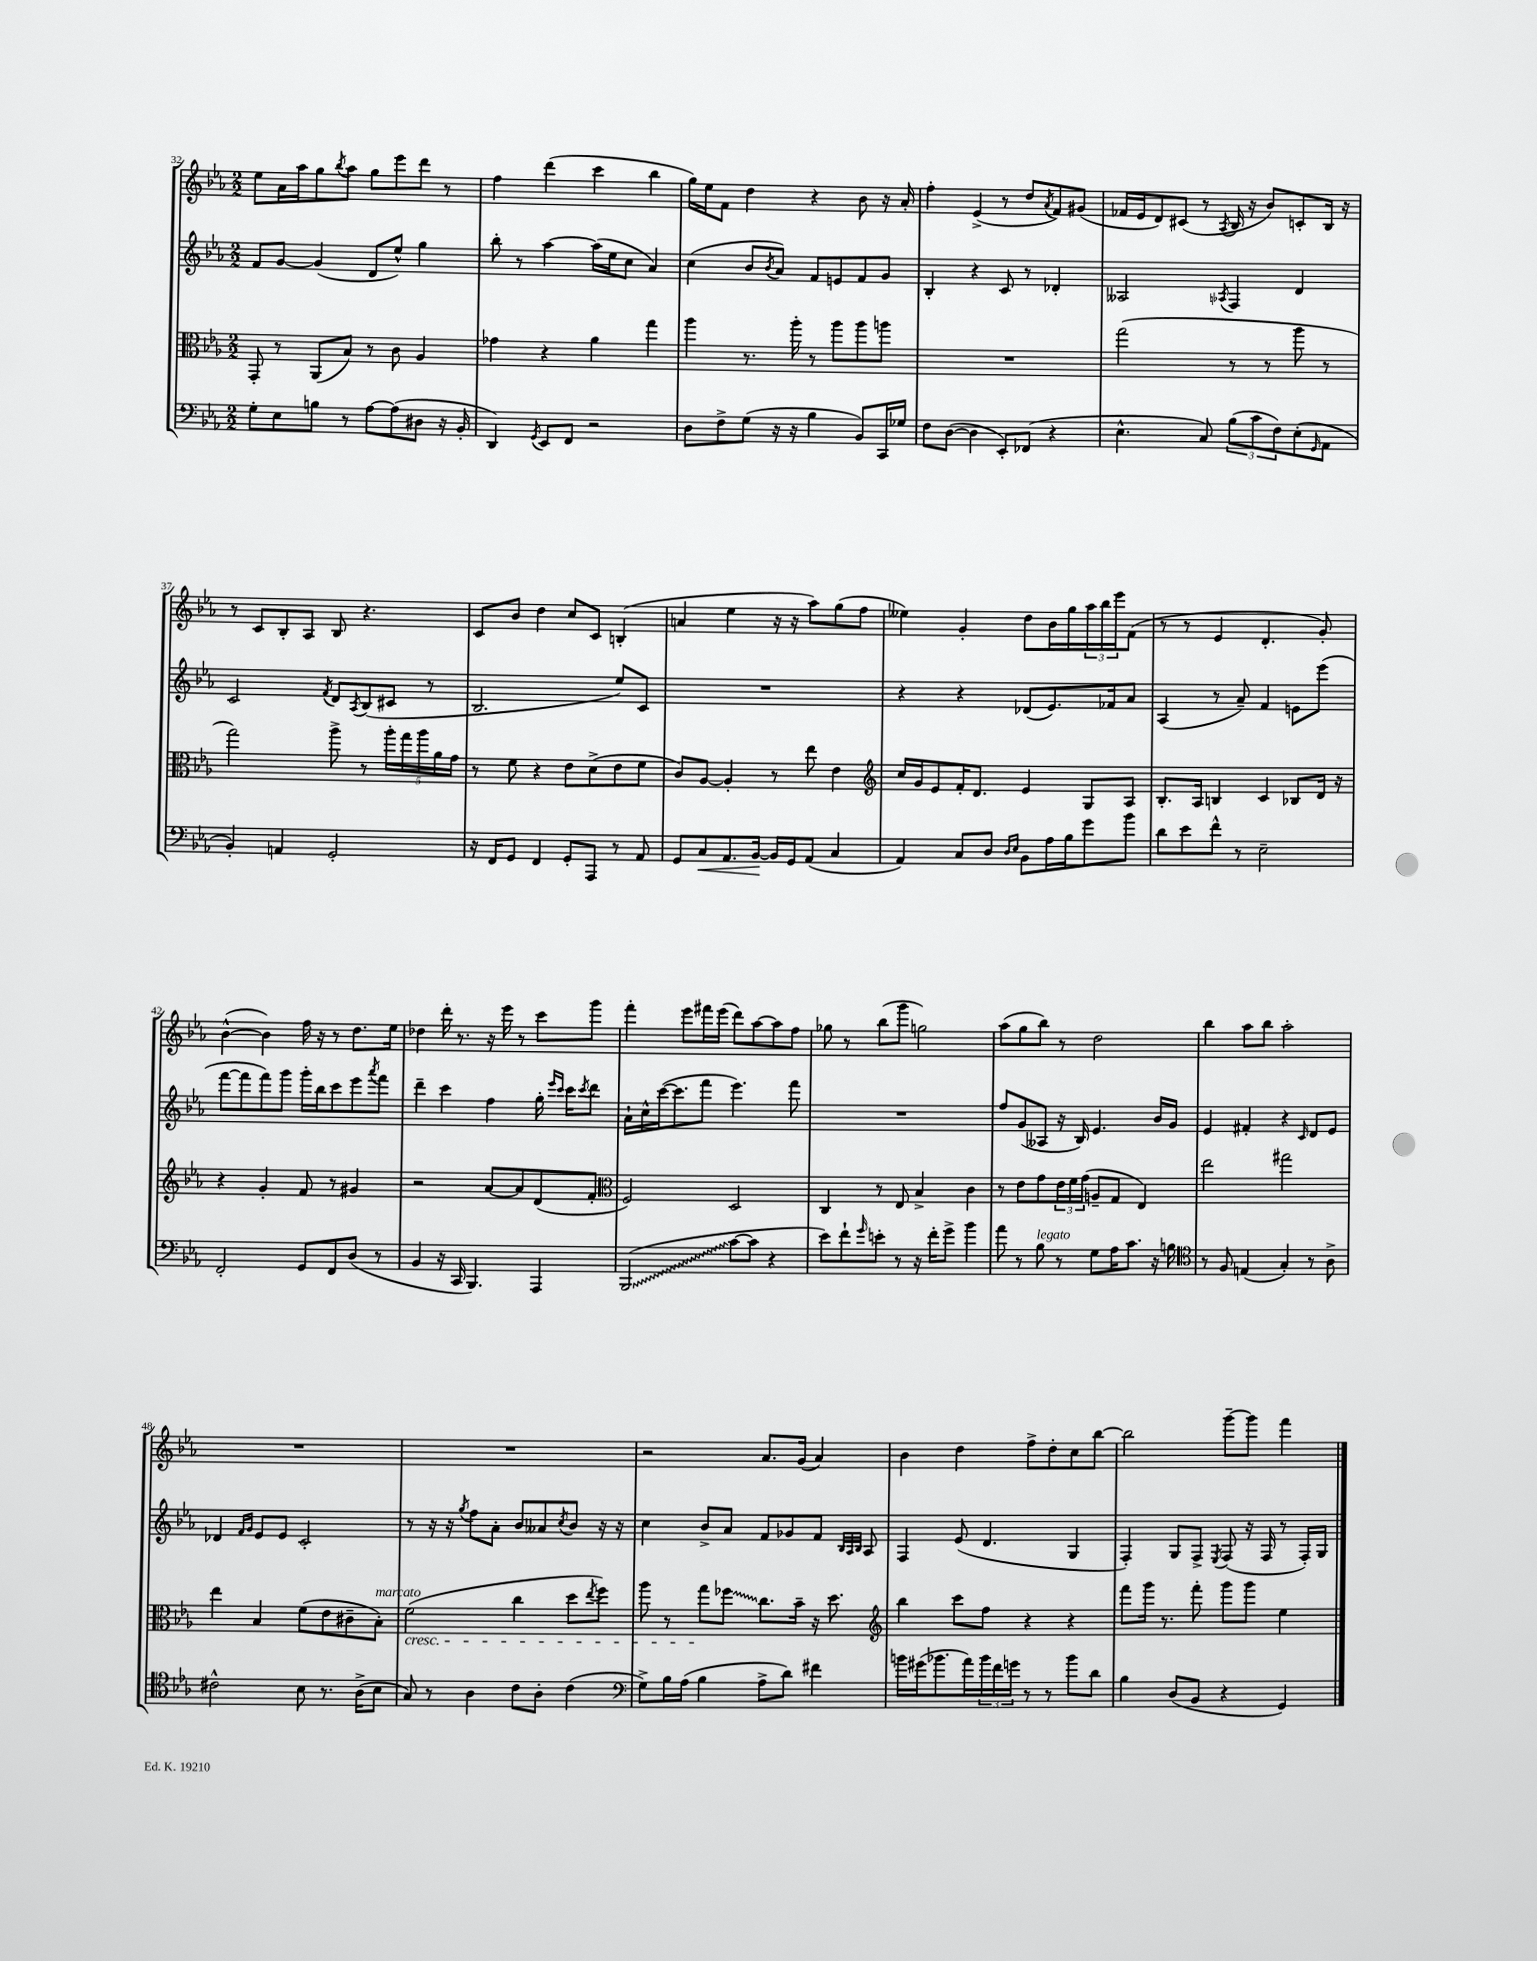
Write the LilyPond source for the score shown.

<<
\new StaffGroup <<
\new Staff = "s0" {
    \clef treble \key ees \major \numericTimeSignature \time 2/2
    ees''8 aes'16 aes''16 g''8 \acciaccatura { bes''8 } aes''8 g''8 ees'''8 d'''8 r8 |
    f''4 d'''4( c'''4 bes''4 |
    g''16) ees''16 f'8 d''4 r4 bes'8 r16 aes'16-. |
    f''4-. ees'4->( r8 d''8 \acciaccatura { aes'8 } f'8) gis'8( |
    fes'16 ees'16 d'8) cis'8( r8 \acciaccatura { aes8 } bes16 r16 bes'8) c'8-. bes16 r16 |
    r8 c'8 bes8-. aes8 bes8 r4. |
    c'8 bes'8 d''4 c''8 c'8 b4-.( |
    a'4 ees''4 r16 r16 aes''8) g''8( f''8 |
    eeses''4) g'4-. d''8 bes'16 g''16 \tuplet 3/2 { aes''16 bes''16 ees'''16 } f'8( |
    r8 r8 ees'4 d'4.-. g'8-.) |
    bes'4~-^( bes'4) f''16 r16 r8 d''8. ees''16 |
    des''4 d'''16-. r8. r16 ees'''16 r8 c'''8 g'''8 |
    f'''4-. ees'''8 fis'''16 ees'''16( d'''8) aes''8~ aes''8 f''8 |
    ges''8 r8 bes''8( g'''8 g''2) |
    aes''8( g''8 bes''8) r8 d''2 |
    bes''4 aes''8 bes''8 aes''2-. |
    R1 |
    R1 |
    r2 aes'8. g'16( aes'4) |
    bes'4 d''4 f''8-> d''8-. c''8 bes''8~ |
    bes''2 g'''8~-- g'''8 f'''4 \bar "|." |
}
\new Staff = "s1" {
    \clef treble \key ees \major \numericTimeSignature \time 2/2
    f'8 g'8~ g'4( d'8 ees''8-^) g''4 |
    bes''8-. r8 aes''4~ aes''16( ees''16 c''8 aes'4) |
    c''4( bes'8 \acciaccatura { bes'8 } aes'8) f'8 e'8 f'8 g'8 |
    bes4-. r4 c'8 r8 des'4-. |
    aeses2 \acciaccatura { aes8 } f4 d'4 |
    c'2 \acciaccatura { f'8 } d'8 \acciaccatura { aes8 } bes8( cis'8 r8 |
    bes2. ees''8) c'8 |
    R1 |
    r4 r4 des'8( ees'8.) fes'16 aes'8 |
    aes4( r8 aes'8--) f'4 e'8 ees'''8( |
    f'''8~ f'''8 f'''8) g'''8 g'''16-. bes''16 c'''8 ees'''8 \acciaccatura { aes'''8 } f'''8 |
    d'''4-- c'''4 f''4 g''16-. \grace { ees'''16 c'''16 } c'''16 \acciaccatura { c'''8 } d'''8 |
    aes'16-! c''16-^ c'''16~( c'''8. f'''8 ees'''4.) f'''8 |
    R1 |
    f''8 g'8( aeses8 r16 bes16) ees'4. bes'16 g'16 |
    ees'4 fis'4-. r4 \grace { c'16 } d'8 ees'8 |
    des'4 \grace { f'16 g'16 } ees'8 ees'8 c'2-. |
    r8 r16 r16 \acciaccatura { g''8 } f''8 aes'8-. bes'8 aeses'8 \acciaccatura { c''8 } bes'8 r16 r16 |
    c''4 bes'8-> aes'8 f'8 ges'8 f'8 \grace { bes32 aes32 bes32 } aes8 |
    f4 ees'8( d'4. g4 |
    f4-.) g8 f8-> \acciaccatura { ees8 } f8( r16 f16 r8 f16-.) g16 \bar "|." |
}
\new Staff = "s2" {
    \clef alto \key ees \major \numericTimeSignature \time 2/2
    g,8-. r8 aes,8( bes8) r8 c'8 aes4 |
    ges'4 r4 aes'4 g''4 |
    aes''4 r8. aes''16-. r8 aes''8 aes''8 a''8 |
    R1 |
    g''2( r8 r8 aes''8 r8 |
    g''2) aes''8-> r8 \tuplet 5/4 { aes''16-. g''16 aes''16 aes'16 g'16 } |
    r8 f'8 r4 ees'8 d'8->( ees'8 f'8 |
    c'8) aes8~ aes4-. r8 ees''8 ees'4 |
    \clef treble c''16 g'16 ees'8 f'16-. d'8. ees'4 g8 aes8 |
    bes8.-. aes16 b4 c'4 bes8 d'16 r16 |
    r4 g'4-. f'8 r8 gis'4 |
    r2 aes'8~ aes'8 d'8( f'8-. |
    \clef alto f2) d2 |
    c4 r8 ees8 bes4-> c'4 |
    r8 ees'8 g'8 \tuplet 3/2 { ees'16 f'16 g'16( } a8-- g8 ees4) |
    ees''2 gis''2 |
    ees''4 bes4 f'8( ees'8 cis'8-- bes8-.^\markup { \italic "marcato" }) |
    f'2\cresc( c''4 d''8 \acciaccatura { ees''8 } f''8) |
    aes''8 r8 g''8\! \once \override Glissando.style = #'zigzag fes''8\glissando c''8. bes'16-- r16 d''8. |
    \clef treble bes''4 c'''8 f''8 r4 r4 |
    f'''8 g'''16 r8. f'''8-. g'''8 g'''8 ees''4 \bar "|." |
}
\new Staff = "s3" {
    \clef bass \key ees \major \numericTimeSignature \time 2/2
    g8-. ees8 b8 r8 aes8~ aes8( dis8 r16 bes,16-. |
    d,4) \acciaccatura { g,8 } ees,8 f,8 r2 |
    d8 f8-> g8( r16 r16 bes4 bes,8) c,16 ges16 |
    f8 d8~( d4 ees,8-.) fes,8( r4 |
    ees4.-^ c8) \tuplet 3/2 { bes8( c'8 f8) } ees8-.( \grace { g,16 } aes,8 |
    bes,4-.) a,4 g,2-. |
    r16 f,16 g,8 f,4 g,8-. aes,,8 r8 aes,8 |
    g,8 c8\< aes,8. bes,16~\! bes,16 g,16 aes,8( c4 |
    aes,4) c8 d8 \grace { d16 ees16 } bes,8 aes16 bes16 g'8 bes'8 |
    d'8 ees'8 f'8-^ r8 ees2-- |
    f,2-. g,8 f,8 d8( r8 |
    bes,4 r16 c,16 bes,,4.) aes,,4 |
    \once \override Glissando.style = #'zigzag bes,,2\glissando( c'8~ c'8 r4 |
    ees'8) f'8-! \grace { g'16 } e'8-. r8 r16 f'16-. g'8-> bes'4 |
    aes'8 r8 bes8^\markup { \italic "legato" } r8 g8 aes16 c'8. r16 b16 |
    \clef tenor r8 f8 e4( g4-.) r8 aes8-> |
    cis'2-^ bes8 r8. aes16->( bes8 |
    g8) r8 aes4 c'8 aes8-. c'4( |
    \clef bass g8->) bes16 aes16( bes4 aes8-> d'8) fis'4 |
    b'16 gis'16( bes'8. aes'16) \tuplet 3/2 { bes'16 f'16 g'16 } r8 r8 bes'8 d'8 |
    bes4 d8( bes,8 r4 g,4) \bar "|." |
}
>>
>>
\layout { \context { \Score currentBarNumber = #32 } }
